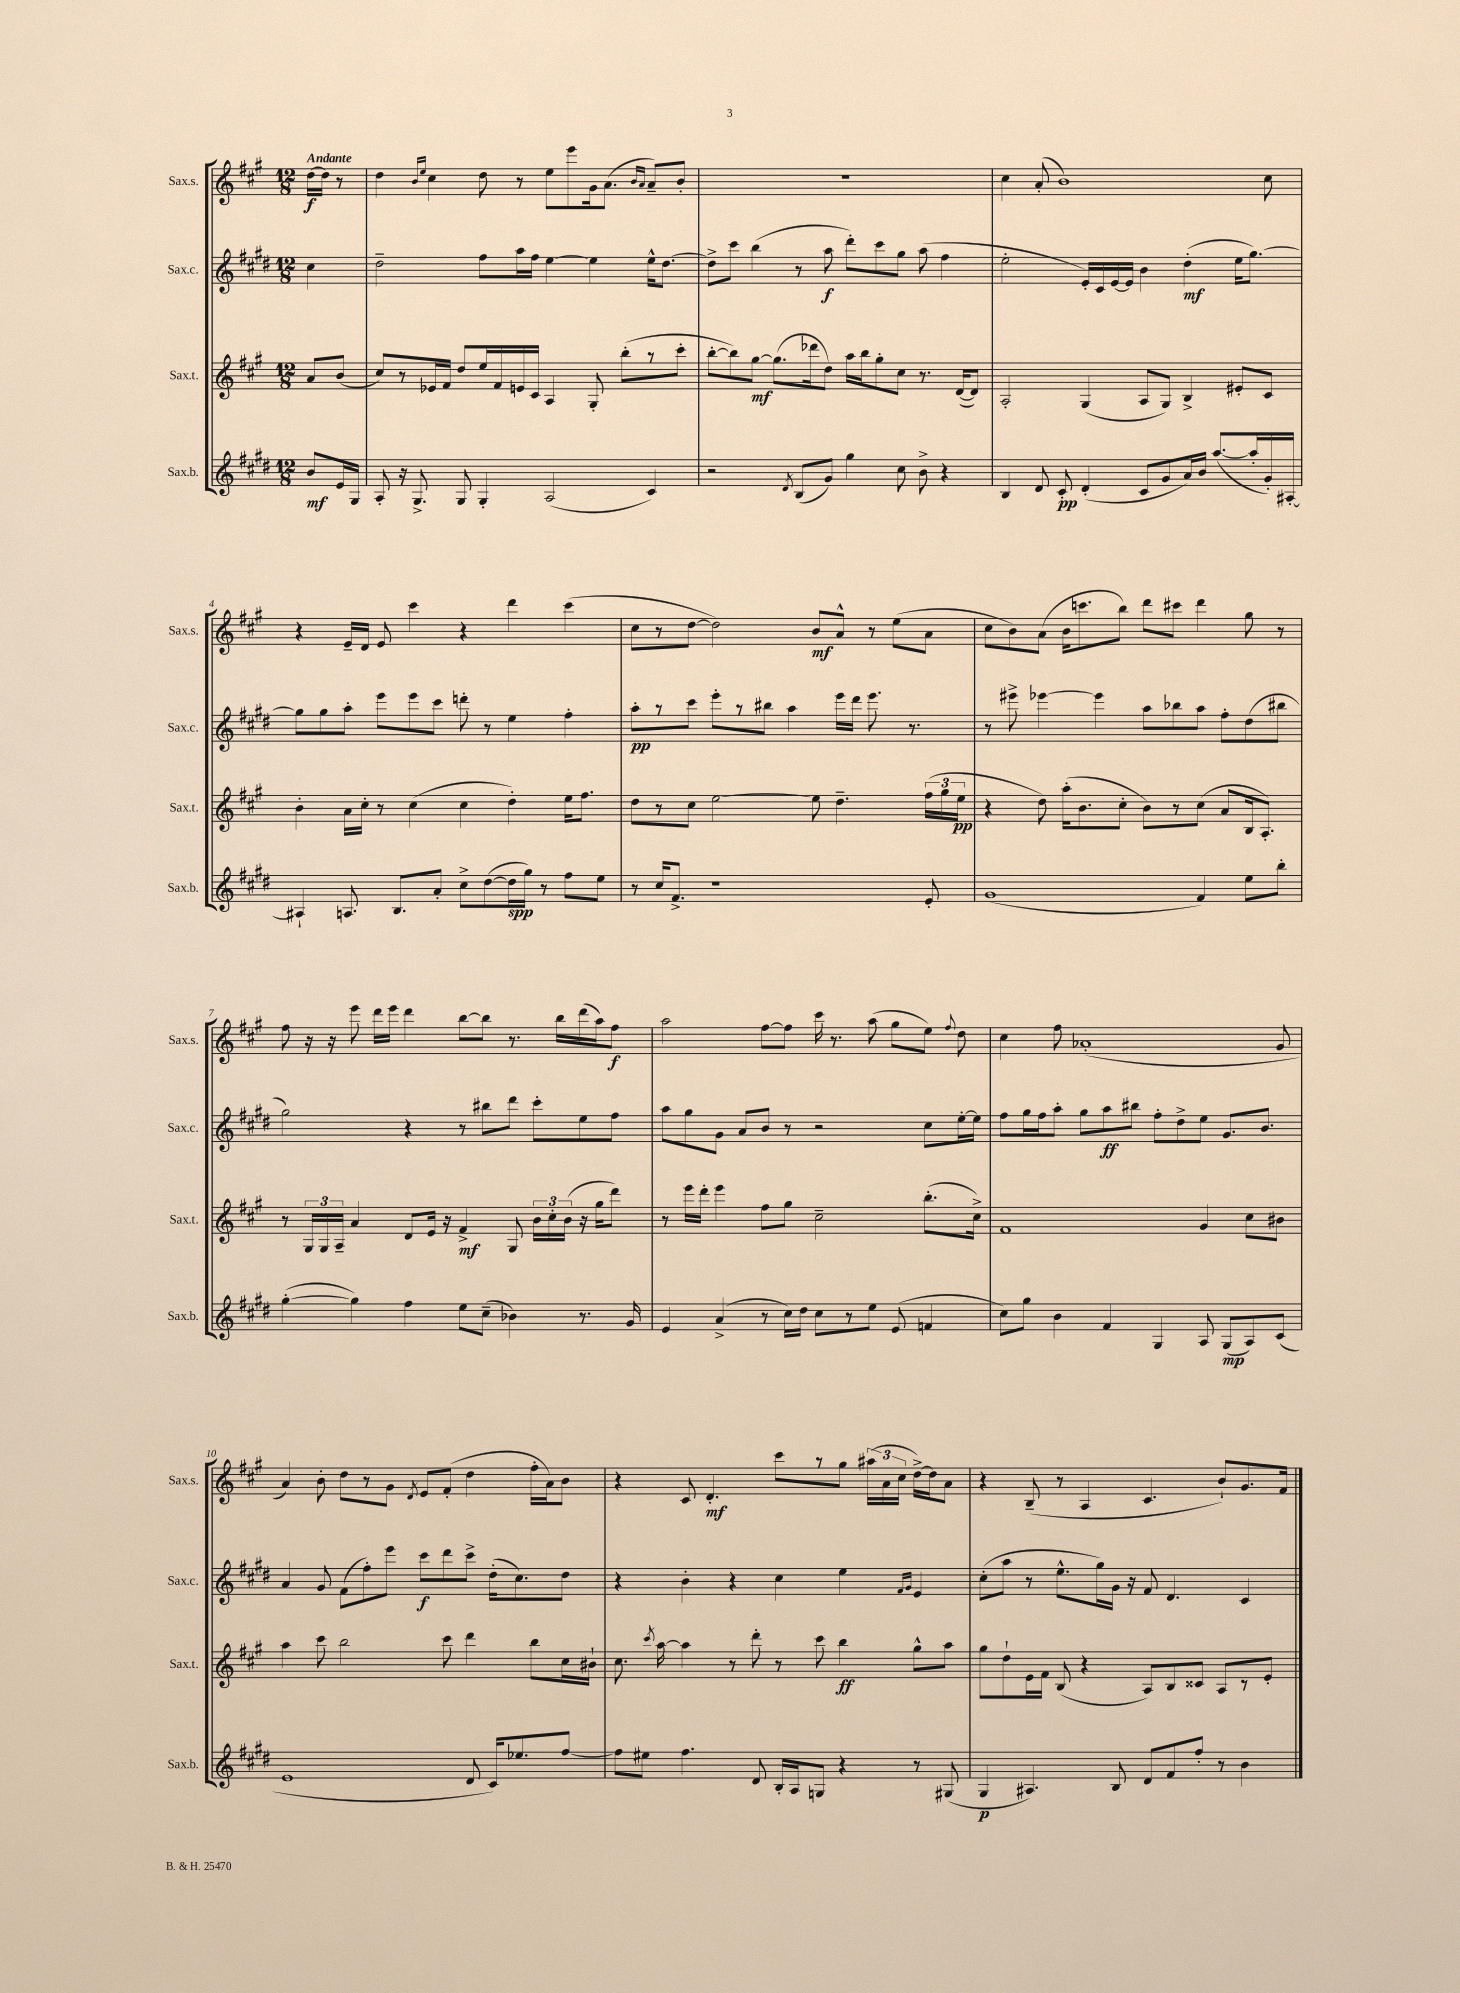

**kern	**kern	**kern	**kern
*staff4	*staff3	*staff2	*staff1
*clefG2	*clefG2	*clefG2	*clefG2
*k[f#c#g#d#]	*k[f#c#g#]	*k[f#c#g#d#]	*k[f#c#g#]
*M12/8	*M12/8	*M12/8	*M12/8
8b/L	8a/L	4cc#\	[16dd\LL
.	.	.	16dd\]JJ
16e/L	(8b/J	.	8r
16G#/JJ	.	.	.
=	=	=	=
8A'/	8cc#/L)	2dd#~\	4dd\
16r	8r	.	.
8.G#^/	.	.	.
.	.	.	16qqb/LL
.	.	.	16qqee/JJ
.	16e-/L	.	4cc#\
.	16f#/JJ	.	.
8G#/	8dd/L	.	.
4G#'/	16ee/L	8ff#\L	8dd\
.	16f#/	.	.
.	16e/	16aa\L	8r
.	16c#/JJ	16ff#\JJ	.
(2A/	4A/	[4ee\	8ee\L
.	.	.	8eee\
.	8G#'/	4ee\]	16g#\k
.	.	.	(8.a\J
.	(8bb'\L	.	.
.	.	.	16qqb/LL
.	.	.	16qqa/JJ
4c#/)	8r	16ee^^\LK	8a~/L)
.	.	[8.dd#\J	.
.	8ccc#'\J	.	8b'/J
=	=	=	=
2r	[8bb'\L	8dd#^\]L	1.r
.	8bb\])	8ccc#\J	.
.	[8gg#\J	(4bb\	.
.	(8.gg#\]L	.	.
8qd#/	.	.	.
(8B/L	.	8r	.
.	16ddd-\k	.	.
8g#/J)	8dd\J)	8aa\	.
4gg#\	16aa\LL	8ddd#'\L)	.
.	16bb\J	.	.
.	8gg#'\	8ccc#\	.
8cc#\	8cc#\J	8gg#\J	.
8b^\	8.r	(8aa\	.
4r	.	4ff#\	.
.	([16d/LK	.	.
.	8d/]J)	.	.
=	=	=	=
4B/	2A'/	2ee'\	4cc#\
8d#/	.	.	(8a'/
8c#'/	.	.	1b)
(4d#'/	(4G#/	16e'/LL)	.
.	.	16c#/	.
.	.	[16e/	.
.	.	16e/]JJ	.
8c#/L	8A/L	4b\	.
8g#/	8G#/J)	.	.
16a/L)	4B^/	(4dd#'\	.
16b/JJ	.	.	.
([8.aa/L	.	.	.
.	8e#'/L	16ee\LK	.
16aa'/]L	.	[8.gg#\J)	.
16g#'/)	8c#/J	.	8cc#\
[16A#'/JJ	.	.	.
=	=	=	=
4A#`/]	4b'\	8gg#\]L	4r
.	.	8gg#\	.
8.A/	16a\LL	8aa'\J	16e~/LL
.	16cc#'\JJ	.	16d/JJ
.	8r	8eee\L	8e/
8.B/L	.	.	.
.	(4cc#\	8eee\	4ccc#\
8a'/J	.	8ccc#\J	.
8cc#^\L	4cc#\	8ddd'\	4r
([8dd#\	.	8r	.
16dd#\]L	4dd'\)	4ee\	4ddd\
16gg#\JJ)	.	.	.
8r	.	.	.
8ff#\L	16ee\LK	4ff#'\	(4ccc#\
.	8.ff#\J	.	.
8ee\J	.	.	.
=	=	=	=
8r	8dd\L	8aa'\L	8cc#\L
16cc#/LK	8r	8r	8r
8.f#^/J	.	.	.
.	8cc#\J	8ccc#\J	[8dd\J
1r	[2ee\	8eee'\L	2dd\])
.	.	8r	.
.	.	8bb#\J	.
.	.	4aa\	.
.	8ee\]	.	8b/L
.	4.dd~\	16eee\LL	8a^^/J
.	.	16ddd#\JJ	.
.	.	8.eee\	8r
.	.	.	(8ee\L
.	.	8.r	.
8e'/	(24ff#\LL	.	8a\J
.	24gg#\	.	.
.	24ee\JJ	.	.
=	=	=	=
(1g#	4r	8r	8cc#\L
.	.	8eee#^\	8b\)
.	8dd\)	[4eee-\	(8a\J
.	(16aa'\LK	.	16b\LK
.	8.b\	.	8.ccc\
.	.	4eee-\]	.
.	8cc#'\J	.	8bb\J)
.	8b\L)	8aa\L	8ddd\L
.	8r	8bb-\	8ccc#\J
4f#/)	(8cc#\J	8aa\J	4ddd\
.	8a/L	8ff#'\L	.
8ee\L	16B/k	(8dd#\	8gg#\
.	8.A'/J)	.	.
8bb'\J	.	8bb#\J	8r
=	=	=	=
([4gg#'\	8r	2gg#\)	8ff#\
.	24G#/LL	.	16r
.	24G#/	.	.
.	.	.	16r
.	24A~/JJ	.	.
4gg#\])	4a/	.	8eee\
.	.	.	16ddd\LL
.	.	.	16eee\JJ
4ff#\	8d/L	4r	4ddd\
.	16e/Jk	.	.
.	16r	.	.
8ee\L	4f#^/	8r	[8bb\L
(8cc#~\J	.	8bb#\L	8bb\]J
4b-\)	8G#/	8ddd#\J	8.r
.	24b\LL	8ccc#'\L	.
.	24cc#'\	.	.
.	.	.	16bb\LL
.	(24b\JJ	.	.
8.r	16r	8ee\	(16ddd\
.	16gg#\LK	.	16aa\J)
.	8ddd\J)	8ff#\J	8ff#\J
16g#/	.	.	.
=	=	=	=
4e/	8r	8aa\L	2aa\
.	16eee\LL	8gg#\	.
.	16ddd'\JJ	.	.
(4a^/	4eee\	8g#\J	.
.	.	8a/L	.
8r	8ff#\L	8b/J	[8ff#\L
16cc#\LL)	8gg#\J	8r	8ff#\]J
16dd#\JJ	.	.	.
8cc#\L	2cc#~\	2r	16ccc#\
.	.	.	8.r
8r	.	.	.
8ee\J	.	.	(8aa\
(8e/	.	.	8gg#\L
4f/	(8.bb'\L	8cc#\L	8ee\J)
.	.	.	8qqff#/
.	.	[16ee'\L	8dd\
.	16cc#^\Jk)	16ee\]JJ	.
=	=	=	=
8cc#\L)	1f#	8ff#\L	4cc#\
8gg#\J	.	16gg#\L	.
.	.	16ff#\J	.
4b\	.	8aa'\J	8ff#\
.	.	8gg#\L	(1a-'
4f#/	.	8aa\	.
.	.	8bb#\J	.
4G#/	.	8ff#'\L	.
.	.	8dd#^\	.
8A/	4g#/	8ee\J	.
(8G#/L	.	8.g#/L	.
8A/)	8cc#\L	.	.
.	.	8.b/J	.
(8c#/J	8b#\J	.	8g#/
=	=	=	=
1e	4aa\	4a/	4a/)
.	8ccc#\	8g#/	8b'\
.	2bb\	(8f#\L	8dd\L
.	.	8ff#'\)	8r
.	.	8eee\J	8g#\J
.	.	.	8qd/
.	.	8ccc#\L	8e/L
.	8ccc#\	8ddd#\	(8f#'/J
8d#/	4ddd\	8ccc#^\J	4dd\
16c#/LK)	.	(16dd#'\LK	.
8.ee-/	.	8.cc#\)	.
.	8bb\L	.	16ff#'\LL
.	.	.	16a\J)
[8ff#/J	16cc#\L	8dd#\J	8b\J
.	16b#`\JJ	.	.
=	=	=	=
8ff#\]L	8.cc#\	4r	4r
8ee#\J	.	.	.
.	8qccc#/	.	.
.	[16aa\	.	.
4.ff#\	4aa\]	4b'\	8c#/
.	.	.	4.d'/
.	8r	4r	.
8d#/	8ddd'\	.	.
16B'/LL	8r	4cc#\	8ccc#\L
16A/J	.	.	.
8G/J	8ccc#\	.	8r
4r	4bb\	4ee\	8gg#\J
.	.	.	(24aa#\LL
.	.	.	24a\
.	.	.	24cc#\JJ
.	.	16qqf#/LL	.
.	.	16qqg#/JJ	.
8r	8gg#^^\L	4e/	[16dd^\LL)
.	.	.	16dd\]J
(8G#/	8aa\J	.	8a\J
=	=	=	=
4G#/	8gg#\L	(8cc#'\L	4r
.	8dd`\	8aa\J	.
4.A#/)	16e\L	8r	(8B~/
.	16f#\JJ	.	.
.	(8B/	8.ee^^\L	8r
.	4r	.	4A/
.	.	16gg#\L)	.
8B/	.	16g#\JJ	.
.	.	16r	.
8d#/L	8A/L)	8f#/	4.c#/
8f#/	8B/	4.d#/	.
8ff#'/J	8c##/J	.	.
8r	8A/L	.	8b`/L)
4b\	8r	4c#/	8.g#/
.	8e'/J	.	.
.	.	.	16f#/Jk
==	==	==	==
*-	*-	*-	*-
